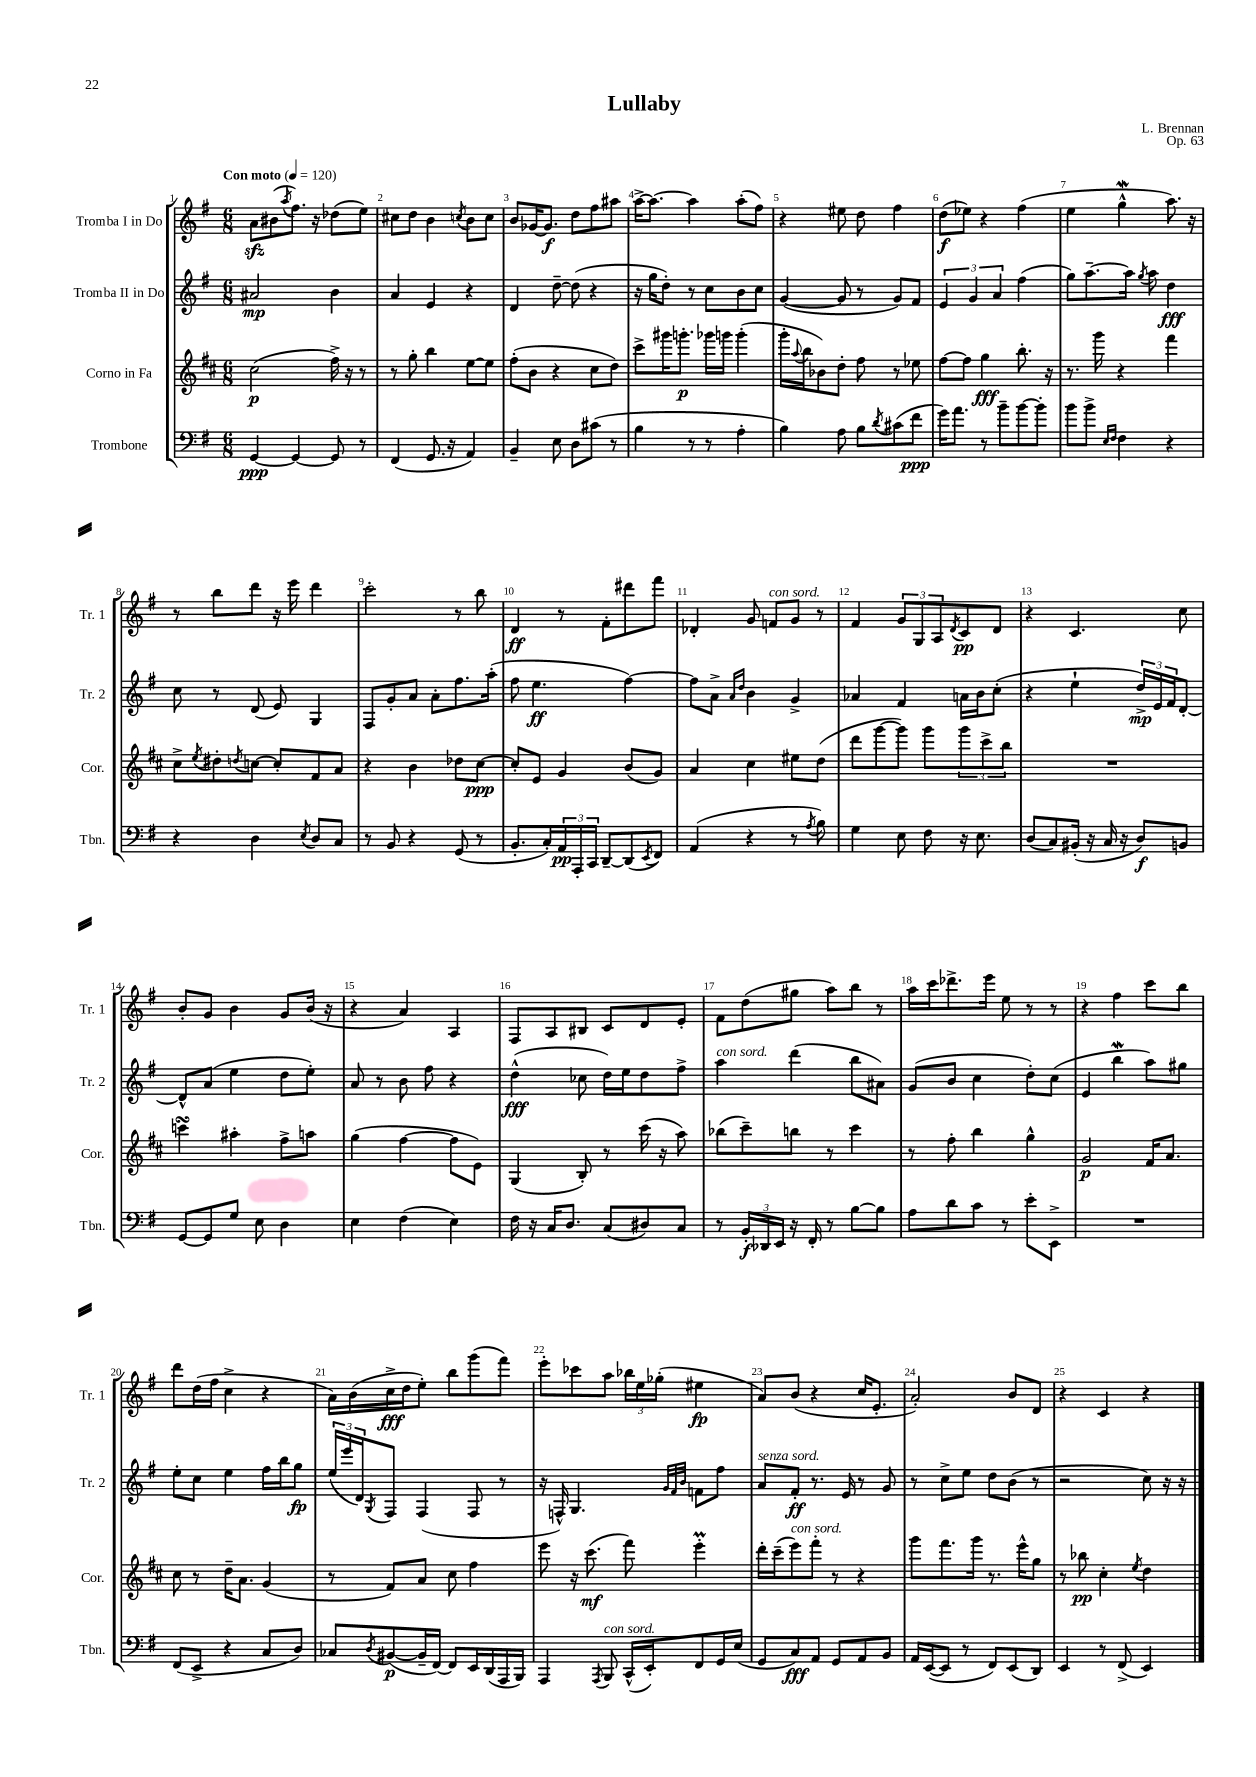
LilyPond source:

\header { title = "Lullaby" composer = "L. Brennan" opus = "Op. 63" }
<<
\new StaffGroup <<
\new Staff = "s0" \with { instrumentName = "Tromba I in Do" shortInstrumentName = "Tr. 1" } {
    \clef treble \key g \major \numericTimeSignature \time 6/8 \tempo "Con moto" 4 = 120
    a'8\sfz bis'8( \acciaccatura { a''8 } fis''8.) r16 des''8( e''8) |
    cis''8 d''8 b'4 \acciaccatura { c''8 } b'8 c''8 |
    b'8 ges'16~ ges'8.\f d''8 fis''8 ais''8 |
    a''16~-> a''8.~ a''4 a''8-.( fis''8) |
    r4 eis''8 d''8 fis''4 |
    d''8\f( ees''8) r4 fis''4( |
    e''4 g''4-^\mordent a''8.) r16 |
    r8 b''8 d'''8 r16 e'''16 d'''4 |
    c'''2-. r8 b''8 |
    d'4\ff r8 fis'8-. dis'''8 fis'''8 |
    des'4-. g'8 f'8^\markup { \italic "con sord." } g'8 r8 |
    fis'4 \tuplet 3/2 { g'8 g8 a8 } \acciaccatura { d'8 } c'8\pp d'8 |
    r4 c'4. c''8 |
    b'8-. g'8 b'4 g'8 b'16( r16 |
    r4 a'4) a4 |
    fis8 a8 bis8 c'8 d'8 e'8-. |
    fis'8 d''8( gis''8 a''8) b''8 r8 |
    a''16 c'''16 des'''8.-> e'''16 e''8 r8 r8 |
    r4 fis''4 c'''8 b''8 |
    d'''8 d''16( fis''16 c''4-> r4 |
    a'16) b'16( c''16->\fff d''16 e''8-.) b''8 g'''8( fis'''8) |
    e'''8-. ces'''8 a''8 \tuplet 3/2 { bes''16 e''16 ges''16-.( } eis''4\fp |
    a'8) b'8( r4 c''16 e'8.-. |
    a'2-.) b'8 d'8 |
    r4 c'4 r4 \bar "|." |
}
\new Staff = "s1" \with { instrumentName = "Tromba II in Do" shortInstrumentName = "Tr. 2" } {
    \clef treble \key g \major \numericTimeSignature \time 6/8
    ais'2\mp b'4 |
    a'4 e'4 r4 |
    d'4 d''8~-- d''8( r4 |
    r16 g''16 d''8-.) r8 c''8 b'8 c''8 |
    g'4~( g'8 r8 g'8) fis'8 |
    \tuplet 3/2 { e'4 g'4 a'4 } fis''4( |
    g''8) a''8.~-- a''16 \acciaccatura { g''8 } a''8 d''4\fff |
    c''8 r8 d'8( e'8) g4 |
    fis8 g'8-. a'8 a'8-. fis''8. a''16-.( |
    fis''8 e''4.\ff fis''4~) |
    fis''8 a'8-> \grace { a'16 d''16 } b'4 g'4-> |
    aes'4 fis'4 a'16 b'16 c''8-.( |
    r4 e''4-! \tuplet 3/2 { d''16->\mp) e'16 fis'16 } d'8~-. |
    d'8-^ a'8( e''4 d''8 e''8-.) |
    a'8 r8 b'8 fis''8 r4 |
    d''4-^\fff( ces''8 d''16) e''16 d''8 fis''8-> |
    a''4^\markup { \italic "con sord." } d'''4( b''8 ais'8) |
    g'8( b'8 c''4 d''8-.) c''8( |
    e'4 b''4\mordent a''8) gis''8 |
    e''8-. c''8 e''4 fis''16 b''16 g''8\fp |
    \tuplet 3/2 { e''16( e'''16 d'16) } \acciaccatura { g8 } fis8 fis4( fis8 r8 |
    r16 f16-^) g4. \grace { g'32 fis'32 b'32 } f'8 fis''8 |
    a'8^\markup { \italic "senza sord." } fis'8-.\ff r8. e'16 r8 g'8 |
    r8 c''8-> e''8 d''8 b'8( r8 |
    r2 c''8) r16 r16 \bar "|." |
}
\new Staff = "s2" \with { instrumentName = "Corno in Fa" shortInstrumentName = "Cor." } {
    \clef treble \key d \major \numericTimeSignature \time 6/8
    cis''2\p( fis''16->) r16 r8 |
    r8 g''8-. b''4 e''8~ e''8 |
    fis''8-.( b'8 r4 cis''8 d''8) |
    cis'''8-> gis'''16 g'''8.-.\p ges'''16 g'''16 g'''4-.( |
    g'''16-. \appoggiatura { a''8 } b''16 bes'8) d''8-. fis''8 r8 ees''8 |
    fis''8~ fis''8 g''4\fff b''8.-. r16 |
    r8. g'''16 r4 fis'''4 |
    cis''8-> \acciaccatura { e''8 } dis''8-. \acciaccatura { d''8 } c''8~ c''8-. fis'8 a'8 |
    r4 b'4 des''8 cis''8~\ppp |
    cis''8-. e'8 g'4 b'8( g'8) |
    a'4 cis''4 eis''8 d''8( |
    d'''8 g'''8~ g'''8) g'''8 \tuplet 3/2 { g'''8 cis'''8-> b''8 } |
    R2. |
    c'''4\turn ais''4-. fis''8-> a''8 |
    g''4( fis''4~ fis''8 e'8) |
    g4( b8-.) r8 cis'''16( r16 a''8) |
    bes''8( cis'''8--) b''8 r8 cis'''4 |
    r8 fis''8-. b''4 g''4-^ |
    g'2\p fis'16 a'8. |
    cis''8 r8 d''16-- a'8. g'4( |
    r8 fis'8) a'8 cis''8 fis''4 |
    e'''8 r16 cis'''8.\mf( fis'''8) e'''4-.\prall |
    d'''16-. cis'''16--( e'''8^\markup { \italic "con sord." }) fis'''8-. r8 r4 |
    g'''8 fis'''8. g'''16 r8. e'''16-^ g''8 |
    r8 bes''8\pp cis''4-. \acciaccatura { e''8 } d''4 \bar "|." |
}
\new Staff = "s3" \with { instrumentName = "Trombone" shortInstrumentName = "Tbn." } {
    \clef bass \key g \major \numericTimeSignature \time 6/8
    g,4~\ppp g,4~ g,8 r8 |
    fis,4( g,8. r16 a,4) |
    b,4-- e8 d8 cis'8( r8 |
    b4 r8 r8 a4-. |
    b4) a8 b8 \acciaccatura { d'8 } cis'8( fis'8\ppp |
    g'16) a'8. r8 b'8-- b'8~ b'8-. |
    b'8 b'8-> \grace { e16 fis16 } fis4 r4 |
    r4 d4 \acciaccatura { e8 } d8 c8 |
    r8 b,8 r4 g,8( r8 |
    b,8.-. c16-.) \tuplet 3/2 { a,16\pp a,,16-. c,16 } d,8~-- d,8( \acciaccatura { e,8 } fis,8) |
    a,4( r4 r8 \acciaccatura { a8 } b8) |
    g4 e8 fis8 r16 e8. |
    d8( c8) bis,16-.( r16 c16 r16 d8\f) b,8 |
    g,8~ g,8 g8 e8 d4 |
    e4 fis4( e4) |
    fis16 r16 c16 d8. c8( dis8) c8 |
    r8 \tuplet 3/2 { b,16-.\f des,16 e,16 } r16 fis,16-. r8 b8~ b8 |
    a8 d'8 c'8 r8 e'8-. e,8-> |
    R2. |
    fis,8( e,8-> r4 c8 d8) |
    ces8 \acciaccatura { d8 } bis,8~\p( bis,16-- fis,16~) fis,8 e,16 d,16( a,,16 b,,16) |
    a,,4 \acciaccatura { a,,8 } b,,8^\markup { \italic "con sord." } c,16-^( e,16-.) fis,8 g,16 e16( |
    g,8 c8\fff) a,8 g,8 a,8 b,8 |
    a,16 e,16~( e,8 r8 fis,8) e,8( d,8) |
    e,4 r8 fis,8->( e,4) \bar "|." |
}
>>
>>
\layout { \context { \Score \override BarNumber.break-visibility = ##(#f #t #t) barNumberVisibility = #all-bar-numbers-visible } }
